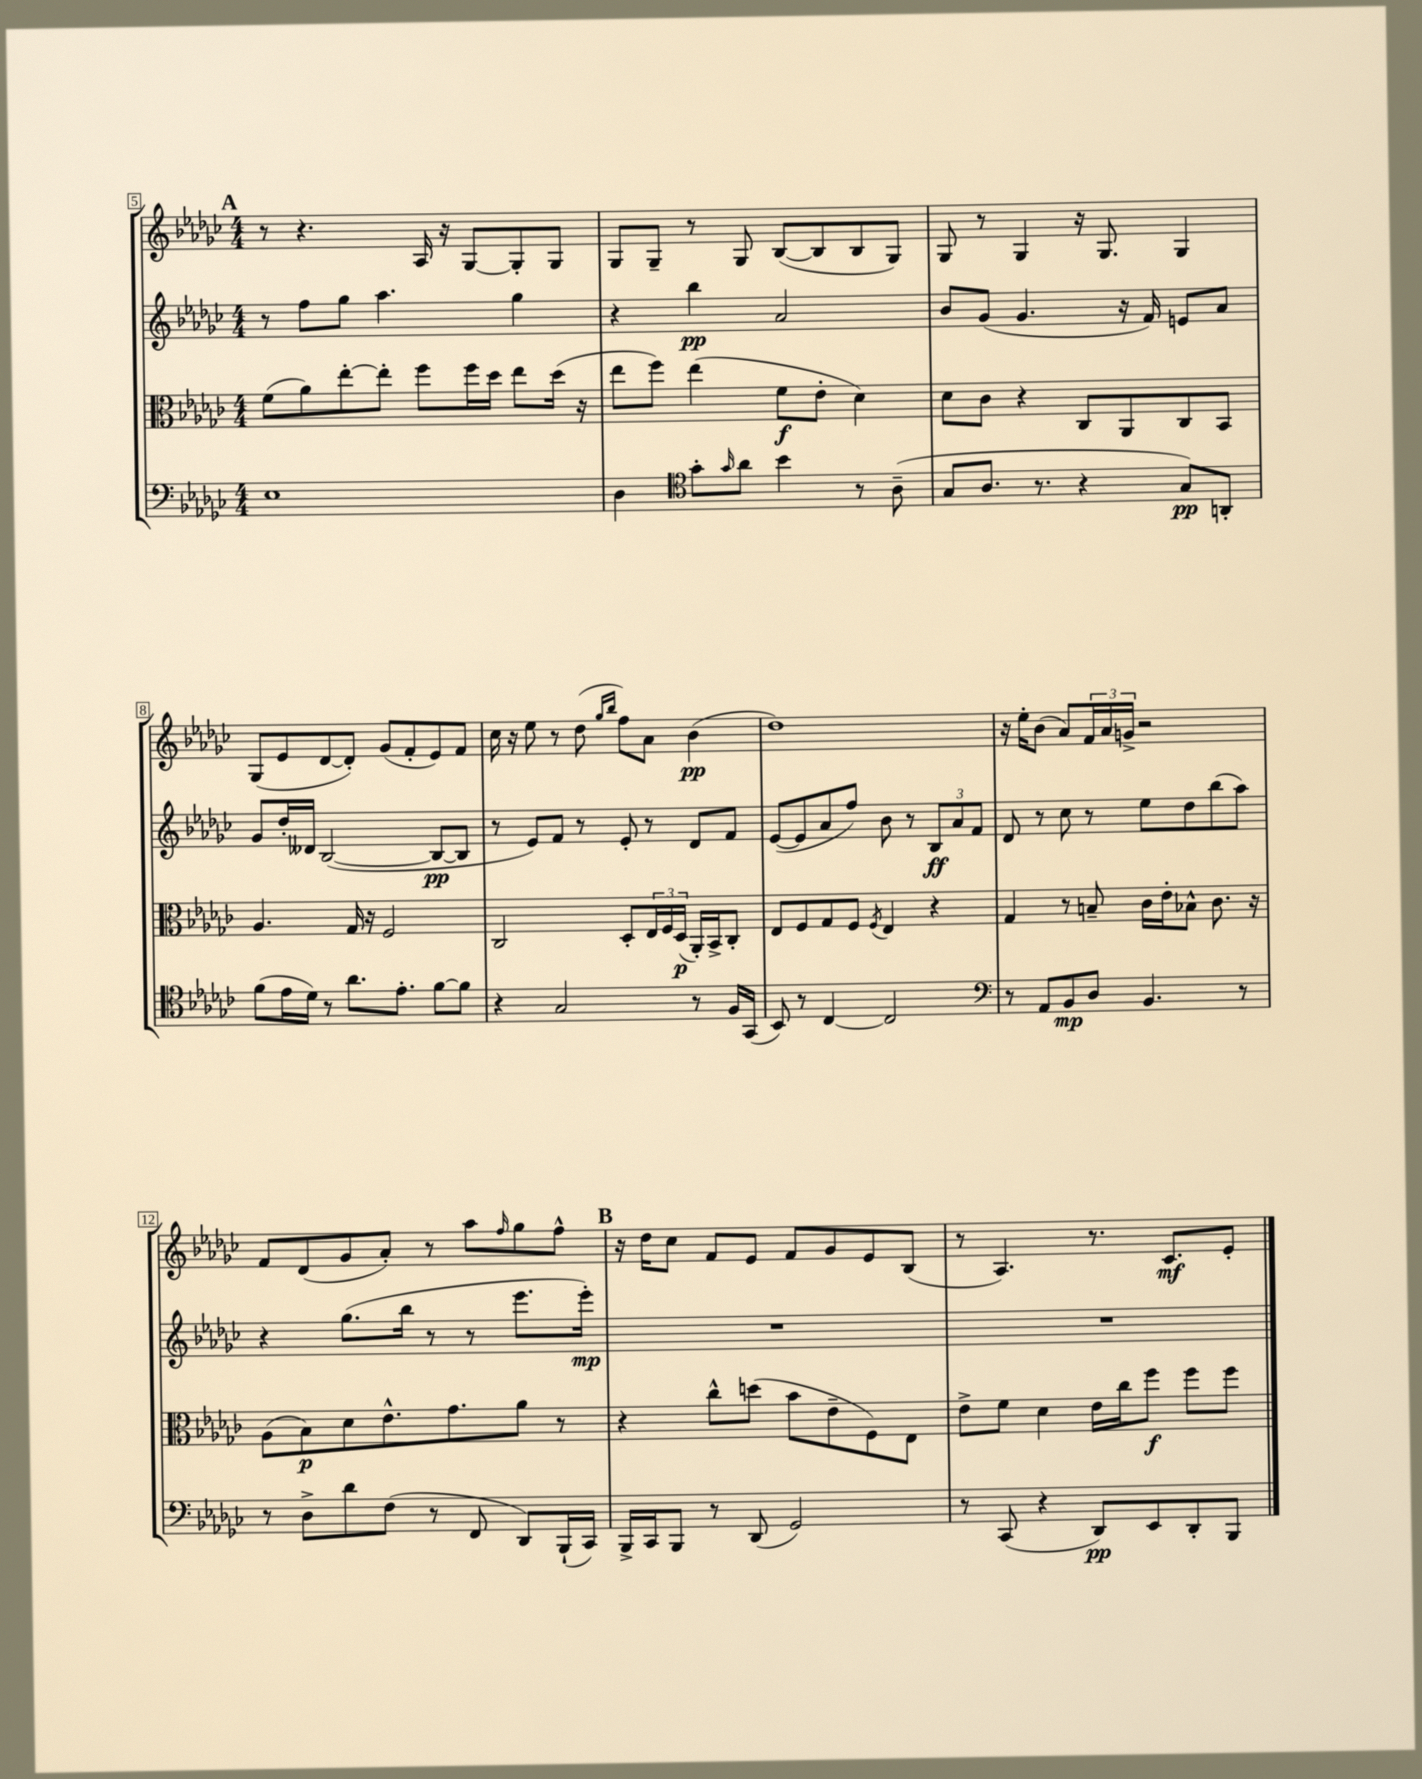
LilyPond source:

<<
\new StaffGroup <<
\new Staff = "s0" {
    \clef treble \key ges \major \numericTimeSignature \time 4/4
    \mark \markup { \bold "A" } r8 r4. aes16 r16 ges8~ ges8-. ges8 |
    ges8 ges8-- r8 ges8 bes8~( bes8 bes8 ges8) |
    ges8 r8 ges4 r16 ges8. ges4 |
    ges8( ees'8 des'8~ des'8-.) ges'8( f'8-. ees'8) f'8 |
    ces''16 r16 ees''8 r8 des''8( \grace { ges''16 bes''16 } f''8) aes'8 bes'4\pp( |
    des''1) |
    r16 ees''16-. bes'8( aes'8) \tuplet 3/2 { f'16 aes'16 g'16-> } r2 |
    f'8 des'8( ges'8 aes'8-.) r8 aes''8 \grace { f''16 } ges''8 f''8-^ |
    \mark \markup { \bold "B" } r16 des''16 ces''8 f'8 ees'8 f'8 ges'8 ees'8 bes8( |
    r8 aes4.) r8. ces'8.\mf ees'8-. \bar "|." |
}
\new Staff = "s1" {
    \clef treble \key ges \major \numericTimeSignature \time 4/4
    \mark \markup { \bold "A" } r8 f''8 ges''8 aes''4. ges''4 |
    r4 bes''4\pp aes'2 |
    bes'8 ges'8( ges'4. r16 f'16) e'8 aes'8 |
    ges'8 des''16-. deses'16 bes2~( bes8~\pp bes8 |
    r8 ees'8) f'8 r8 ees'8-. r8 des'8 f'8 |
    ees'8~( ees'8 aes'8 f''8) bes'8 r8 \tuplet 3/2 { bes8\ff aes'8 f'8 } |
    des'8 r8 ces''8 r8 ees''8 des''8 bes''8( aes''8) |
    r4 ges''8.( bes''16 r8 r8 ees'''8. ees'''16-.\mp) |
    \mark \markup { \bold "B" } R1 |
    R1 \bar "|." |
}
\new Staff = "s2" {
    \clef alto \key ges \major \numericTimeSignature \time 4/4
    \mark \markup { \bold "A" } f'8( aes'8) ees''8~-. ees''8-. f''8 f''16 des''16 ees''8 des''16( r16 |
    ees''8 f''8) ees''4( f'8\f ees'8-. des'4) |
    des'8 ces'8 r4 ces8 aes,8 ces8 bes,8 |
    aes4. ges16 r16 f2 |
    ces2 des8-. \tuplet 3/2 { ees16 f16 des16\p( } aes,16-.) bes,16-> ces8-. |
    ees8 f8 ges8 f8 \acciaccatura { f8 } ees4 r4 |
    ges4 r8 b8-- ces'16 ees'16-. bes8-^ ces'8. r16 |
    aes8( bes8\p) des'8 ees'8.-^ ges'8. aes'8 r8 |
    \mark \markup { \bold "B" } r4 ces''8-^ d''8( bes'8 ees'8-- f8) ees8 |
    ees'8-> f'8 des'4 ees'16 ces''16 f''8\f f''8 f''8 \bar "|." |
}
\new Staff = "s3" {
    \clef bass \key ges \major \numericTimeSignature \time 4/4
    \mark \markup { \bold "A" } ees1 |
    des4 \clef tenor ges'8-. \grace { ges'16 } aes'8 bes'4 r8 aes8--( |
    ges8 aes8. r8. r4 ges8\pp) a,8-. |
    f'8( ees'16 des'16) r8 aes'8. ees'8.-. f'8~ f'8 |
    r4 ges2 r8 f16 ges,16( |
    bes,8) r8 ces4~ ces2 |
    \clef bass r8 aes,8 bes,8\mp des8 bes,4. r8 |
    r8 des8-> des'8 f8( r8 f,8 des,8) bes,,16-!( ces,16) |
    \mark \markup { \bold "B" } bes,,16-> ces,16 bes,,8 r8 des,8( ges,2) |
    r8 ces,8( r4 des,8\pp) ees,8 des,8-. bes,,8 \bar "|." |
}
>>
>>
\layout { \context { \Score currentBarNumber = #5 \override BarNumber.stencil = #(make-stencil-boxer 0.1 0.3 ly:text-interface::print) } }
